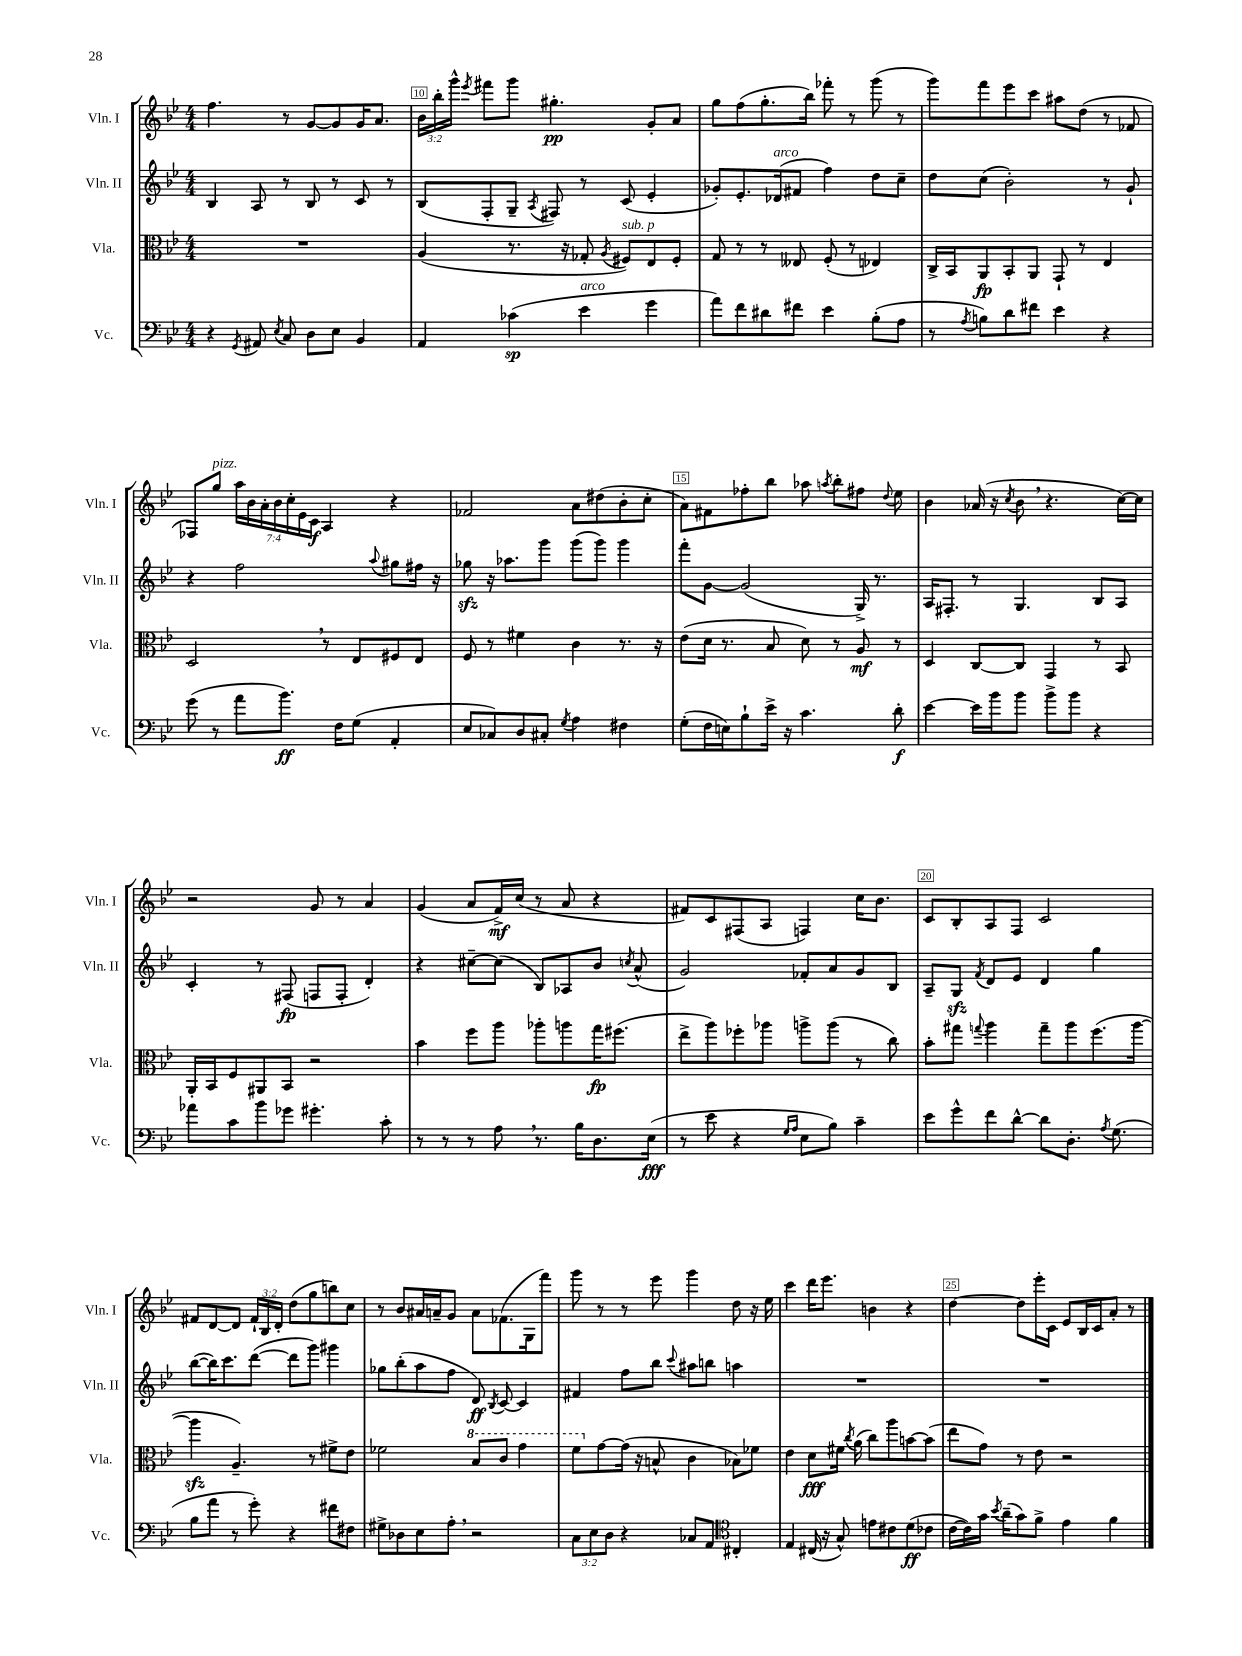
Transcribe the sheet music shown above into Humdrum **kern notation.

**kern	**kern	**kern	**kern
*staff4	*staff3	*staff2	*staff1
*clefF4	*clefC3	*clefG2	*clefG2
*k[b-e-]	*k[b-e-]	*k[b-e-]	*k[b-e-]
*M4/4	*M4/4	*M4/4	*M4/4
4r	1r	4B-/	4.ff\
8qGG/	.	.	.
8AA#/	.	8A/	.
8qE-/	.	.	.
8C/	.	8r	8r
8D\L	.	8B-/	[8g/L
8E-\J	.	8r	8g/]
4BB-/	.	8c/	16g/K
.	.	.	8.a/J
.	.	8r	.
=	=	=	=
4AA/	(4A/	(8B-/L	24b-\LL
.	.	.	24bb-'\
.	.	.	24ggg^^\JJ
.	.	.	8qeee-/
.	.	8F'/	8fff#\L
(4c-\	8.r	8G~/J	8ggg\J
.	.	8qA/	.
.	.	8F#/)	4.gg#'\
.	16r	.	.
4e-\	8G-'/	8r	.
.	8qA/	.	.
.	8F#/L)	(8c/	.
4g\	8E-/	4e-'/	8g'/L
.	8F#'/J	.	8a/J
=	=	=	=
8a\L)	8G/	8g-'/L)	8gg\L
8f\	8r	8.e-'/	(8ff\
8d#\	8r	.	8.gg'\
.	.	(16d-/k	.
8f#\J	8E--/	8f#/J	.
.	.	.	16bb-\Jk)
4e-\	(8F'/	4ff\)	8fff-'\
.	8r	.	8r
(8B-'\L	4E-/)	8dd\L	(8ggg\
8A\J	.	8cc~\J	8r
=	=	=	=
8r	16C^/LL	8dd\L	8ggg\L)
.	16BB-/J	.	.
8qA/	.	.	.
8B\L)	8AA/	(8cc\J	8fff\
8d\	8BB-'/	2b-'\)	8eee-\
8f#\J	8AA/J	.	8ccc\J
4e-\	8GG`/	.	8aa#\L
.	8r	.	(8dd\J
4r	4E-/	8r	8r
.	.	8g`/	8f-/
=	=	=	=
(8g\	2D/	4r	8F-/L)
8r	.	.	8gg/J
8a\L	.	2ff\	28aa\LL
.	.	.	28b-\
.	.	.	28a'\
.	.	.	28b-\
8.b-\J)	.	.	.
.	.	.	28cc'\
.	.	.	28e-\
.	.	.	28c\JJ
.	8r	.	4A/
16F\LK	.	.	.
(8G\J	8E-/L	.	.
.	.	8qqaa/	.
4AA'/	8F#/	8gg#\L	4r
.	8E-/J	16ff#\Jk	.
.	.	16r	.
=	=	=	=
8E-/L	8F/	8gg-\	2f-/
8C-/)	8r	16r	.
.	.	8.aa-\L	.
8D/	4f#\	.	.
8C#'/J	.	8ggg\J	.
8qG/	.	.	.
4A\	4c\	(8ggg\L	8a\L
.	.	8ggg\J)	(8dd#\
4F#\	8.r	4ggg\	8b-'\
.	.	.	8cc'\J
.	16r	.	.
=	=	=	=
(8G'\L	(8e-\L	8fff'\L	8a\L)
16F\L	16d\Jk	[8g\J	8f#\
16E\J)	8.r	.	.
8B-`\	.	(2g/]	8ff-'\
16e-^\Jk	8B-/	.	8bb-\J
16r	.	.	.
4.c\	8d\)	.	8aa-\
.	.	.	8qaa/
.	8r	.	8bb-'\L
.	8A/	16G^/)	8ff#\J
.	.	8.r	.
.	.	.	8qqdd/
8d'\	8r	.	8ee-\
=	=	=	=
[4e-\	4D/	16A/LK	4b-\
.	.	8.F#'/J	.
16e-\]LL	[8C/L	8r	(16a-/
16b-\J	.	.	16r
.	.	.	8qcc/
8b-\J	8C/]J	4.G/	8b-\
8b-^\L	4GG/	.	4.r
8b-\J	.	.	.
4r	8r	8B-/L	.
.	8BB-/	8A/J	[16cc\LL)
.	.	.	16cc\]JJ
=	=	=	=
8a-\L	16AA'/LL	4c'/	2r
.	16BB-/J	.	.
8c\	8F/	.	.
8b-\	8AA#/	8r	.
8g-\J	8BB-/J	(8F#/	.
4.g#'\	2r	8F/L	8g/
.	.	8F'/J	8r
.	.	4d'/)	4a/
8c'\	.	.	.
=	=	=	=
8r	4b-\	4r	(4g/
8r	.	.	.
8r	8ff\L	[8cc#~\L	8a/L
8A\	8aa\J	(8cc#\]J	16f^/L)
.	.	.	(16cc/JJ
8.r	8aa-'\L	8B-/L)	8r
.	8aa\	8A-/	8a/
16B-\LK	.	.	.
8.D\	16gg\K	8b-/J	4r
.	(8.ff#\J	.	.
.	.	8qcc/	.
.	.	(8a^^/	.
(16E-\Jk	.	.	.
=	=	=	=
8r	8ee-^\L	2g/)	8f#/L)
8e-\	8aa\)	.	8c/
4r	8ff-'\	.	(8F#/
.	8aa-\J	.	8A/J
16qqG/LL	.	.	.
16qqA/JJ	.	.	.
8E-\L	8aa^\L	8f-'/L	4F/)
8B-\J)	(8aa\J	8a/	.
4c~\	8r	8g/	16cc\LK
.	.	.	8.b-\J
.	8cc\)	8B-/J	.
=	=	=	=
8e-\L	8b-'\L	8A~/L	8c/L
8g^^\	8gg#\J	8G/J	8B-'/
.	8qqgg/	8qf/	.
8f\	4aa\	8d/L	8A/
[8d^^\J	.	8e-/J	8F/J
8d\]L	8gg~\L	4d/	2c/
8.D'\J	8aa\	.	.
.	(8.ff\	4gg\	.
8qA/	.	.	.
(8.G\	.	.	.
.	[16aa\Jk	.	.
=	=	=	=
8B-\L	4aa\]	([8bb-\L	8f#/L
8a\J	.	16bb-\]K)	[8d/
.	.	8.ccc\	.
8r	4.A~/)	.	8d/]J
8g'\)	.	([8ddd\J	24f#`/LL
.	.	.	24B-/
.	.	.	24d'/JJ
4r	.	8ddd\]L	(8dd\L
.	8r	8ggg\J)	8gg\
8f#\L	8f#^\L	4ggg#\	8bb\)
8F#\J	8e-\J	.	8cc\J
=	=	=	=
8G#^\L	2f-\	8gg-\L	8r
8D-\	.	(8bb-'\	8b-/L
8E-\	.	8aa\	16a#/L
.	.	.	16a~/J
8A'\J	.	8ff\J	8g/J
2r	8b-/L	8d/)	8a\L
.	.	8qB-/	.
.	8cc/J	[8c/	(8.f-\
.	4gg\	4c/]	.
.	.	.	16G\k
.	.	.	8fff\J)
=	=	=	=
12C\L	8ff\L	4f#/	8ggg\
12E-\	.	.	.
.	[8g\	.	8r
12D\J	.	.	.
4r	(16g\]Jk	8ff\L	8r
.	16r	.	.
.	8B^^/	8bb-\J	8eee-\
.	.	8qqccc/	.
8C-/L	4c\	8aa#\L	4ggg\
8AA/J	.	8bb\J	.
*clefC4	*	*	*
4C#'/	8B-\L)	4aa\	8dd\
.	8f-\J	.	16r
.	.	.	16ee-\
=	=	=	=
4E-/	4e-\	1r	4ccc\
(16C#/	8d\L	.	16ddd\LK
16r	.	.	8.eee-\J
8G^^/)	16f#\Jk	.	.
.	8qcc/	.	.
.	(16a\	.	.
8e\L	8cc\L)	.	4b\
8c#\	8aa\	.	.
(8d\	[8b\	.	4r
8c-\J	(8b\]J	.	.
=	=	=	=
[16c\LL	8ee-\L	1r	[4dd\
16c\])	.	.	.
16g\JJ	8g\J)	.	.
8qb-/	.	.	.
(16a~\LK	.	.	.
8g\)	8r	.	8dd\]L
8f^\J	8e-\	.	16eee-'\L
.	.	.	16c\JJ
4e-\	2r	.	8e-/L
.	.	.	16B-/L
.	.	.	16c/J
4f\	.	.	8a'/J
.	.	.	8r
==	==	==	==
*-	*-	*-	*-
